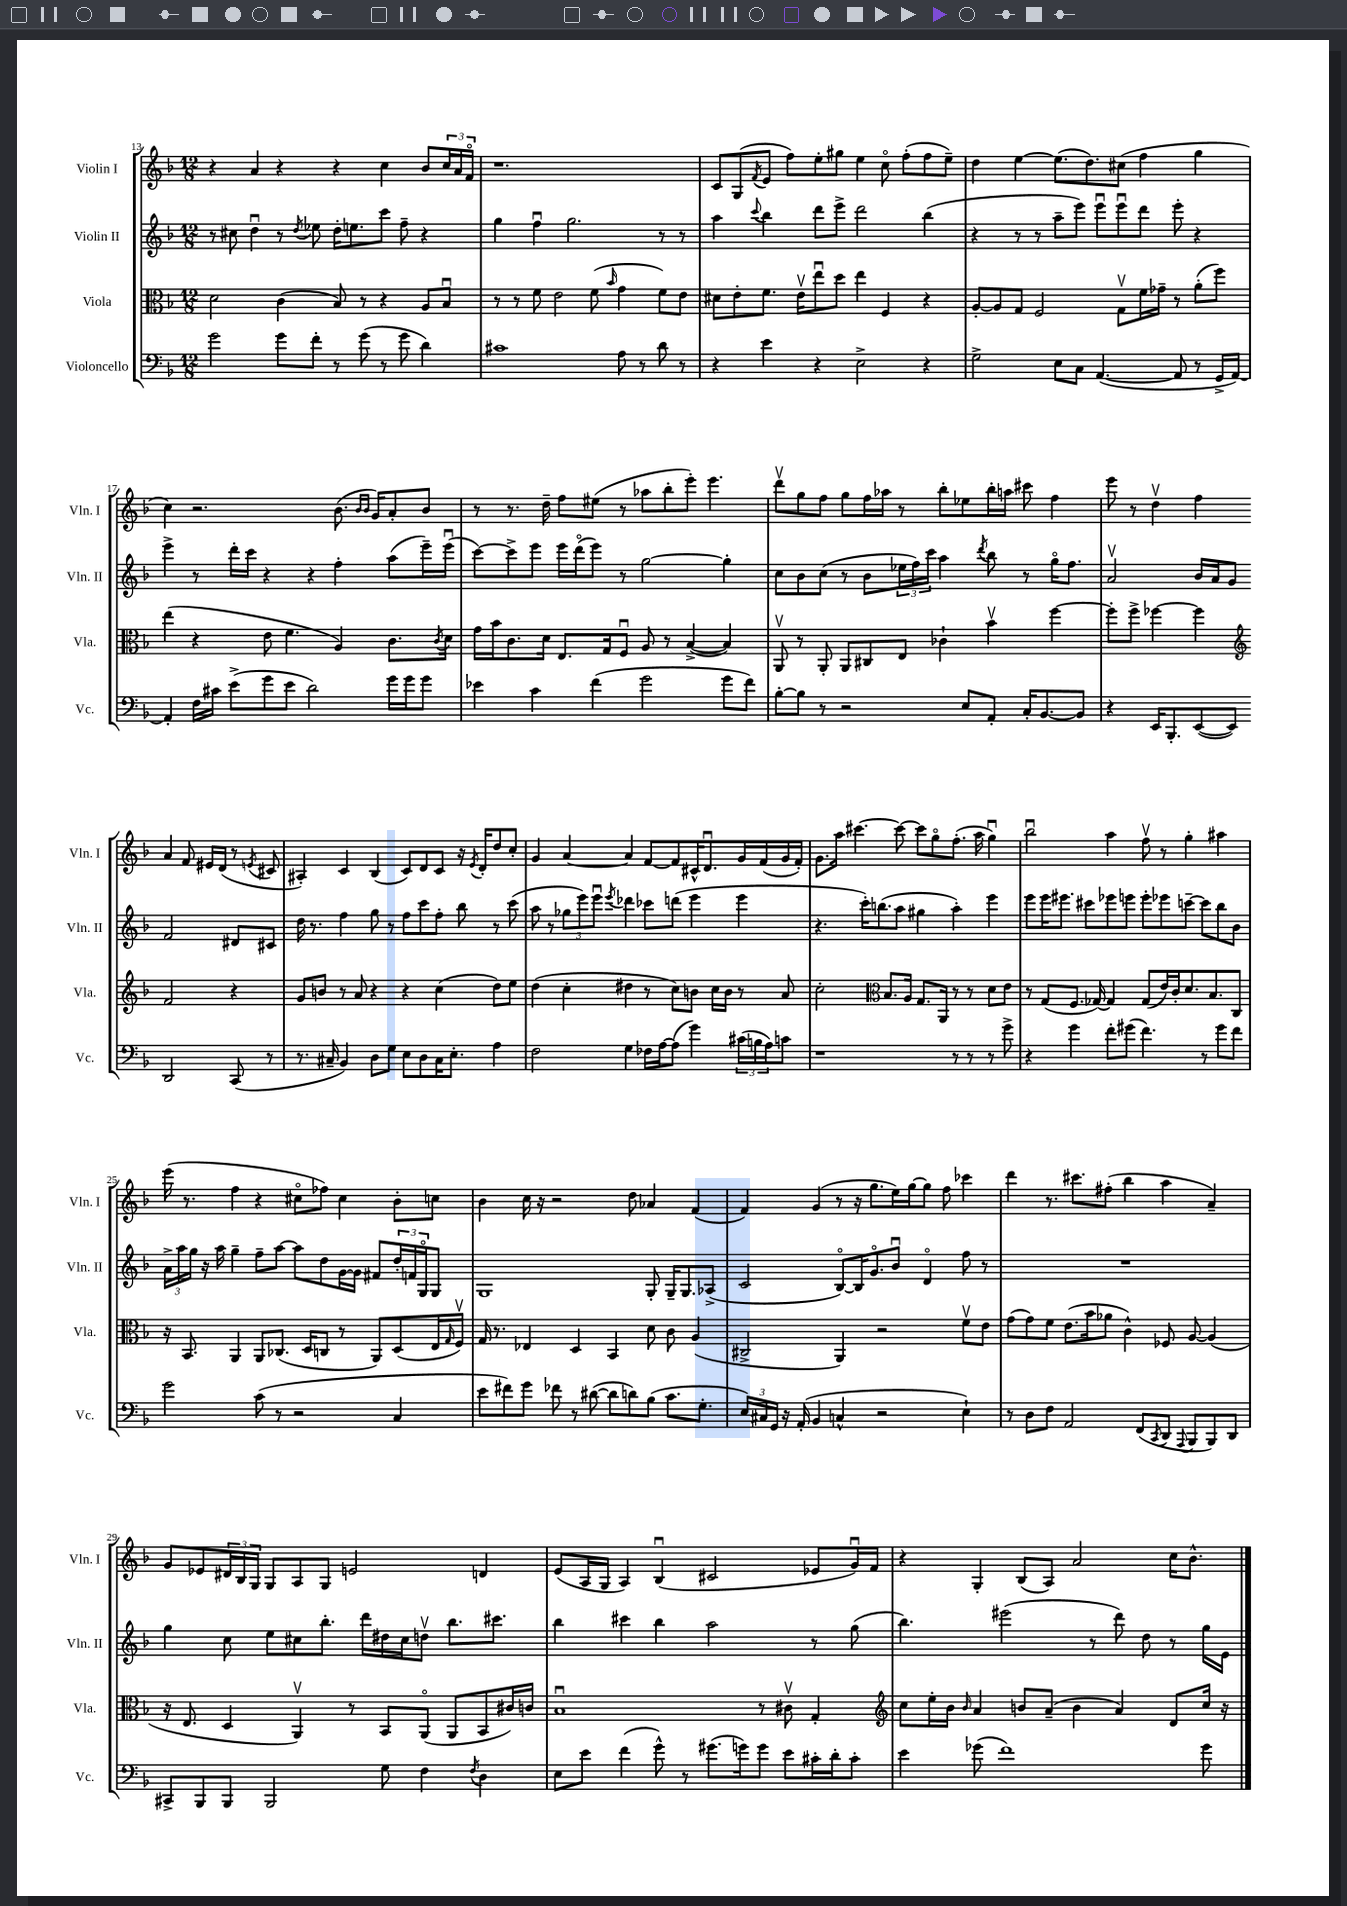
<<
\new StaffGroup <<
\new Staff = "s0" \with { instrumentName = "Violin I" shortInstrumentName = "Vln. I" } {
    \clef treble \key f \major \numericTimeSignature \time 12/8
    r4 a'4 r4 r4 c''4 bes'8 \tuplet 3/2 { c''16 a'16 f'16\flageolet } |
    r1. |
    c'8 g8( \acciaccatura { f'8 } e'8 f''8) e''8-. gis''8 e''4 c''8\flageolet f''8-.( f''8 e''8--) |
    d''4 e''4~ e''8.( d''8.) cis''8( f''4 g''4 |
    c''4) r2. bes'8.( \grace { bes'16 bes'16 } g'16) a'8-. bes'8 |
    r8 r8. d''16-- f''8 eis''8( r8 aes''8 bes''8-. e'''8-.) e'''4. |
    d'''8\upbow g''8 f''8 g''8 f''16 aes''16 r8 bes''8-. ees''8 bes''16-. a''16 cis'''8 f''4 |
    e'''8 r8 d''4\upbow f''4 a'4 f'8 eis'16 d'16( r8 \acciaccatura { e'8 } cis'8 |
    ais4-.) c'4 bes4( c'8) d'8 c'8 r16 \acciaccatura { e'8 } d'16-. d''8 c''8-. |
    g'4 a'4~ a'4 f'8~ f'8 cis'16-^ d'8.\downbow g'16 f'16( g'16 f'16-.) |
    g'8. a''16 cis'''4.~ cis'''8~ cis'''8 g''8\flageolet f''8.-.( a''16 g''4\downbow) |
    bes''2\downbow a''4 f''8\upbow r8 g''4-. ais''4 |
    e'''16( r8. f''4 r4 cis''8\flageolet fes''8) cis''4 bes'8-. c''8 |
    bes'4 c''16 r16 r2 d''8 aes'4 f'4( |
    f'4) g'4( r8 r16 g''8. e''16) g''16~ g''8 f''8 ces'''4 |
    d'''4 r8. cis'''8. fis''8-.( bes''4 a''4 a'4--) |
    g'8 ees'8 \tuplet 3/2 { dis'16 bes16 g16 } g8 a8 g8 e'2 d'4 |
    e'8( a16 g16 a4) bes4\downbow( cis'2 ees'8 g'16\downbow) f'16 |
    r4 g4-. bes8( a8) a'2 c''16 bes'8.-^ \bar "|." |
}
\new Staff = "s1" \with { instrumentName = "Violin II" shortInstrumentName = "Vln. II" } {
    \clef treble \key f \major \numericTimeSignature \time 12/8
    r8 cis''8 d''4\downbow r8 \acciaccatura { d''8 } ees''8 d''16-. e''8. c'''8 f''8-- r4 |
    g''4 f''4\downbow g''2. r8 r8 |
    a''4 \appoggiatura { c'''8 } bes''4 d'''8 e'''8-> d'''2 bes''4( |
    r4 r8 r8 a''8-- e'''8) e'''8\downbow e'''8\downbow d'''8 e'''8-. r4 |
    e'''4-> r8 d'''16-. c'''16 r4 r4 f''4-. a''8( e'''16--) e'''16\downbow( |
    c'''8~) c'''8-> e'''8 e'''16 d'''16\flageolet( e'''8) r8 g''2~ g''4-. |
    c''8 bes'8 c''8( r8 bes'8 \tuplet 3/2 { ees''16 f''16) c'''16 } a''4 \acciaccatura { d'''8 } bes''8 r8 g''16\flageolet f''8. |
    a'2\upbow bes'16 a'16 g'8 f'2 dis'8 cis'8 |
    d''16 r8. f''4 g''8 r8 f''8 c'''8 f''8-. bes''8 r8 c'''8( |
    a''8 r8 \tuplet 3/2 { ges''8 e'''8) e'''8\downbow } \acciaccatura { e'''8 } des'''4 ces'''8 d'''8( e'''4 e'''4 |
    r4. c'''16-.) b''8.( a''8 gis''4 a''4-.) e'''4 |
    e'''8 e'''16 eis'''8. cis'''8 ees'''8 e'''8 e'''8-. ees'''8 c'''8~-- c'''8 bes''8 bes'8 |
    \tuplet 3/2 { a'16-> a''16 g''16 } r16 a''16 g''4-- f''8-- a''8~ a''8 d''8 g'16~ g'16 fis'8 \tuplet 3/2 { d''16-. f'16 g16\flageolet } g8 |
    g1 g8-. g16-- g8. aes8->( |
    c'2 bes8~\flageolet) bes16 g'8.\flageolet bes'8\downbow d'4\flageolet f''8 r8 |
    R1. |
    g''4 c''8 e''8 cis''8 bes''8.-. d'''16 dis''16 cis''16 d''8\upbow bes''8. cis'''8. |
    bes''4 cis'''4 bes''4 a''2 r8 g''8( |
    bes''4.) eis'''2( r8 d'''8) d''8 r8 g''16 e'16 \bar "|." |
}
\new Staff = "s2" \with { instrumentName = "Viola" shortInstrumentName = "Vla." } {
    \clef alto \key f \major \numericTimeSignature \time 12/8
    d'2 c'4( bes8) r8 r4 a8 bes8\downbow |
    r8 r8 f'8 e'2 f'8( \grace { bes'16 } g'4 f'8) e'8 |
    dis'8 e'8-. f'8. e'16\upbow e''8\downbow d''8 e''4 f4 r4 |
    a8~-. a8 g8 f2 g8\upbow f'16 ges'16-- r8 a'8-.( f''8) |
    e''4( r4 e'8 f'4. a4) c'8. \acciaccatura { c'8 } d'16 |
    g'16 bes'16 c'8. d'16 e8. g16 f8\downbow a8 r8 bes4~->( bes4) |
    a,8\upbow r8 a,8-. a,8 cis8 e8 ces'4-! bes'4\upbow f''4~ |
    f''8-. f''8-> fes''4~ fes''4 \clef treble f'2 r4 |
    g'8 b'8 r8 a'8 r4 r4 c''4( d''8) e''8 |
    d''4( c''4-. dis''4 r8 c''8) b'8 c''16 b'16 r8 a'8 |
    c''2-. \clef alto bes8. a16 g8. a,16 r8 r8 d'8 e'8 |
    r8 g8( f8. ges16~) ges4 ges8( e'16) c'16-. d'8. bes8. c8 |
    r16 bes,8. a,4 a,8 ces8.( d16 c8 r8 a,8) d8( e16 \grace { g16 } f16\upbow) |
    g16 r8. ees4 d4 bes,4 d'8 c'8 a4( |
    cis2-> a,4) r2 f'8\upbow e'8 |
    g'8( g'8) f'8 e'8.( bes'16 aes'8 c'4-^) fes8 a8~ a4( |
    r16 e8. d4 a,4\upbow) r8 bes,8 a,8\flageolet( a,8 bes,8 cis'16) c'16 |
    bes1\downbow r8 cis'8\upbow g4-. |
    \clef treble c''8 e''16-. bes'16 \grace { bes'16 } a'4 b'8 a'8--( b'4 a'4) d'8 c''16 r16 \bar "|." |
}
\new Staff = "s3" \with { instrumentName = "Violoncello" shortInstrumentName = "Vc." } {
    \clef bass \key f \major \numericTimeSignature \time 12/8
    g'2 g'8 f'8-. r8 g'8( r8 g'8 d'4) |
    cis'1 a8 r8 d'8 r8 |
    r4 e'4 r4 e2-> r4 |
    g2-> e8 c8 a,4.~( a,8 r8 g,16-> a,16~) |
    a,4-. f16 cis'16 e'8->( g'8 e'8 d'2) g'16 g'16 g'8 |
    ees'4 c'4 f'4( g'2 g'8 f'8) |
    bes8~-. bes8 r8 r2 e8 a,8-. c16-. bes,8.~ bes,8 |
    r4 e,16 bes,,8.-. e,8~( e,8) d,2 c,8( r8 |
    r8. cis16-- bes,4) d8 g8 e8 d8 cis16 e8.-. a4 |
    f2 g4 fes16 a16~ a8( g'4) \tuplet 3/2 { cis'16( b16 a16) } c'8 |
    r1 r8 r8 r8 g'8-> |
    r4 g'4 f'8-. gis'8( f'4.) r8 gis'8 f'8 |
    g'2 c'8( r8 r2 c4 |
    e'8 fis'8) g'8 fes'8 r8 dis'8~( dis'8 d'8) bes8( c'8. g8.-. |
    \tuplet 3/2 { e16) cis16 g,16 } r16 a,16-.( bes,4 c4-^ r2 e4-!) |
    r8 d8 f8 a,2 f,8( \acciaccatura { c,8 } d,8 \appoggiatura { a,,8 } bes,,8 bes,,8) d,8 |
    cis,8-> bes,,8 bes,,8 bes,,2 g8 f4 \acciaccatura { f8 } d4 |
    e8 e'8 f'4( g'8-^) r8 gis'8.( g'16) g'8 e'8 cis'16-. d'16-. cis'8-. |
    e'4 ges'8( f'1) ges'8 \bar "|." |
}
>>
>>
\layout { \context { \Score currentBarNumber = #13 } }
